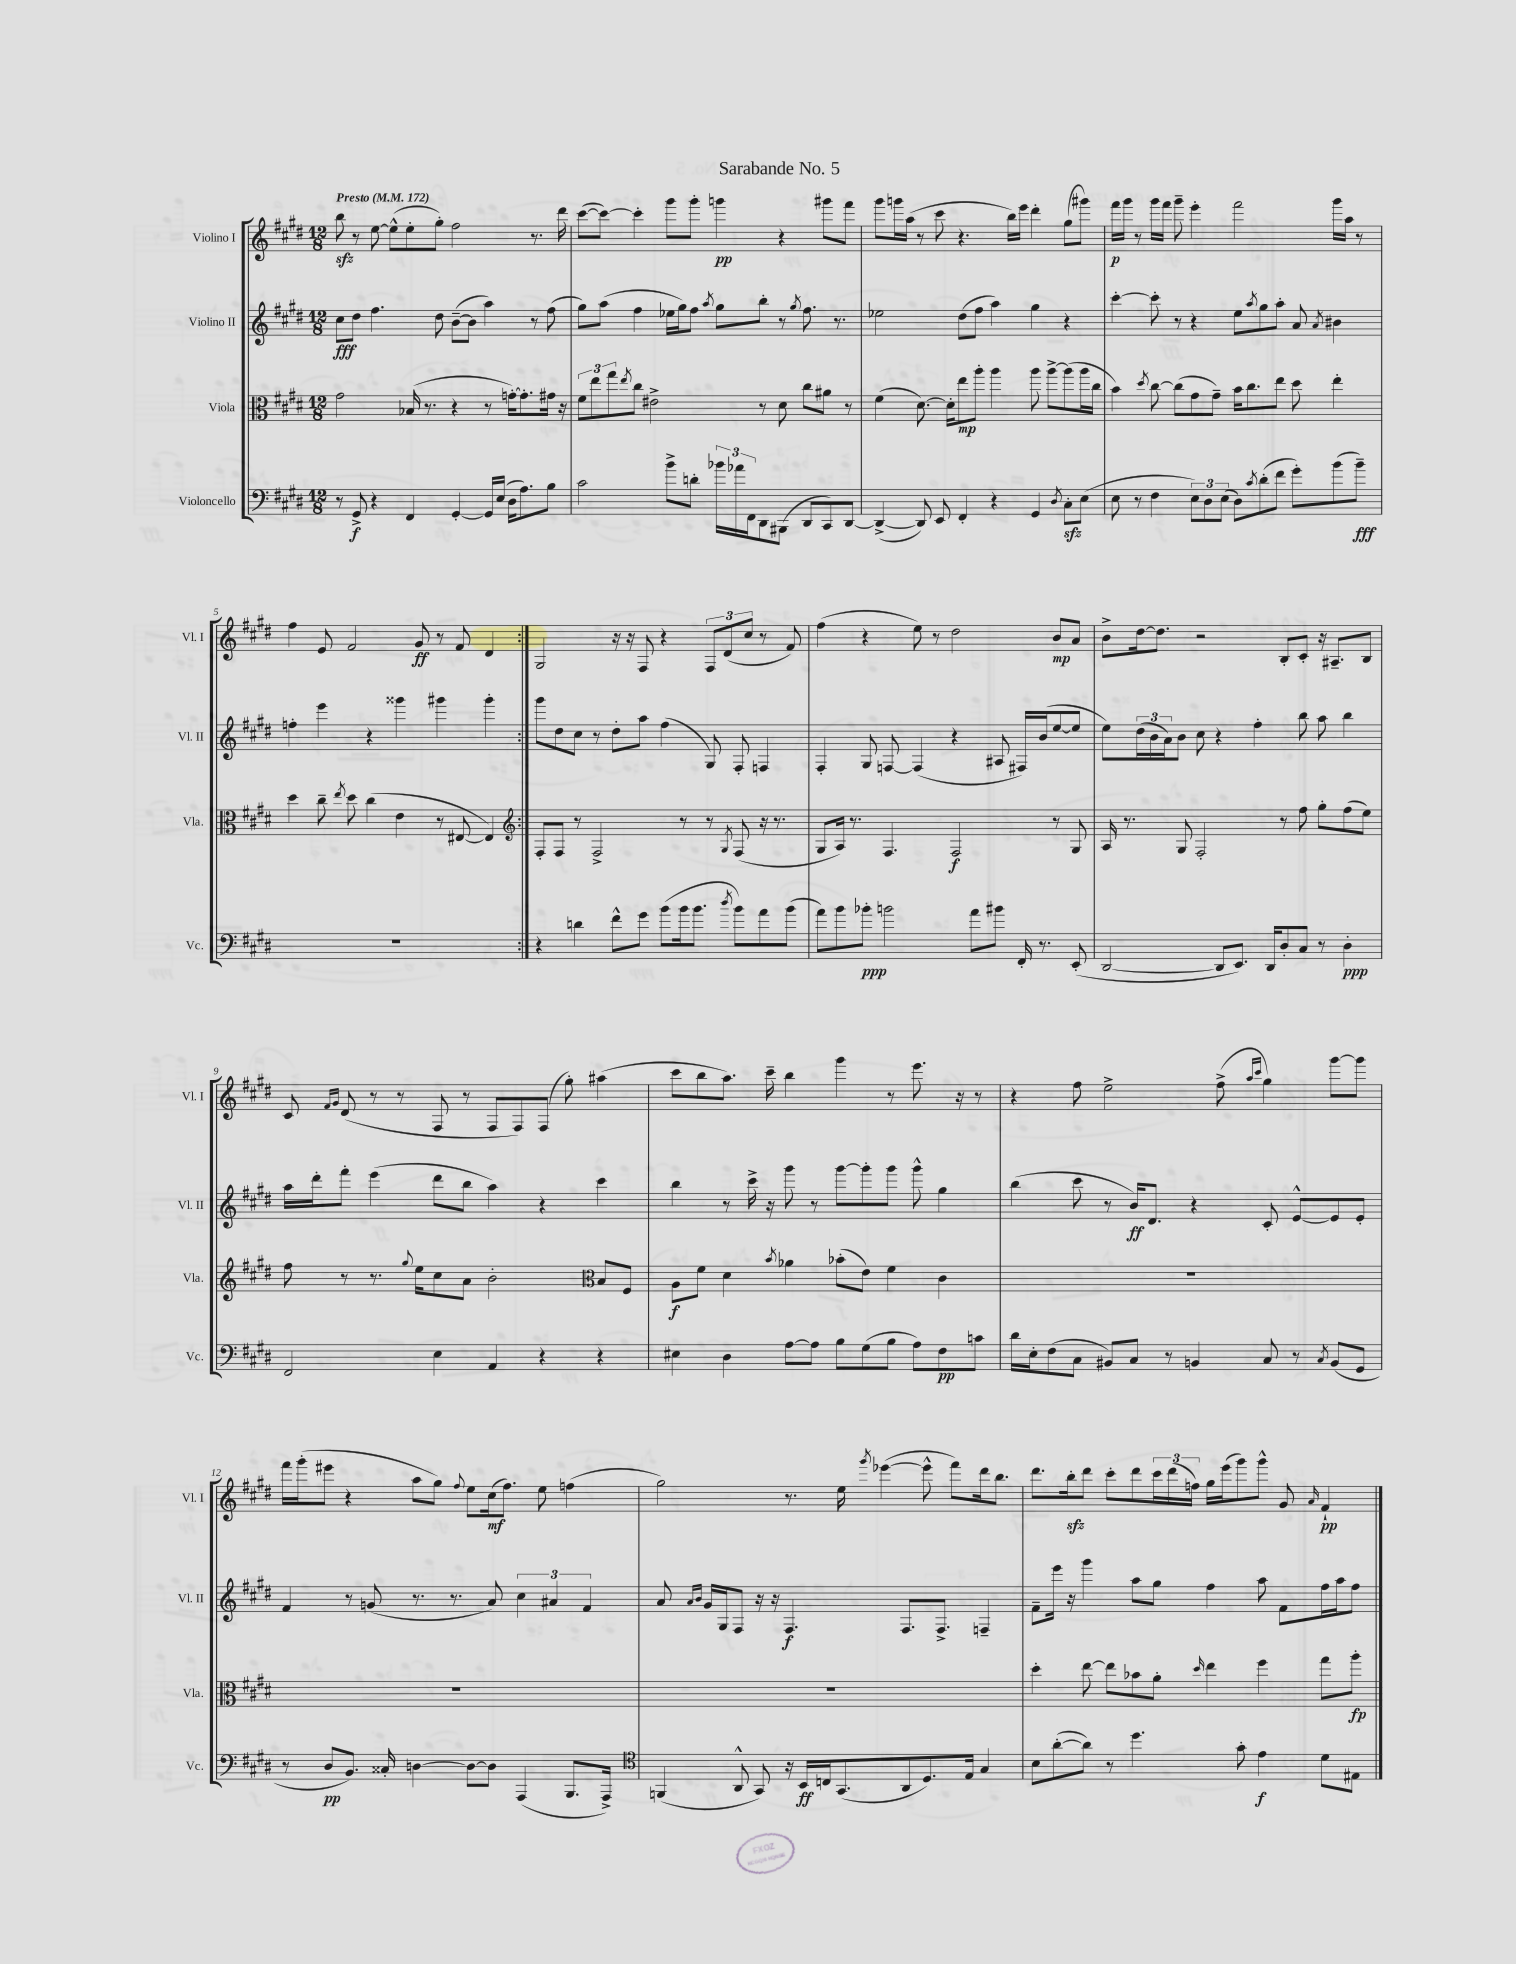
\header { title = "Sarabande No. 5" }
<<
\new StaffGroup <<
\new Staff = "s0" \with { instrumentName = "Violino I" shortInstrumentName = "Vl. I" } {
    \clef treble \key e \major \numericTimeSignature \time 12/8 \tempo "Presto" 4 = 172
    \repeat volta 2 { b''8\sfz r8 e''8~ e''8-^( e''8-. gis''8-.) fis''2 r8. dis'''16 |
    cis'''8~( cis'''8~) cis'''4-. gis'''8 gis'''8-. g'''4\pp r4 gis'''8 fis'''8 |
    gis'''8 g'''16 a''16( r8 cis'''8 r4. b''16) e'''16 dis'''4-. gis''8( gis'''8) |
    fis'''16\p gis'''16 r8 gis'''16 fis'''16 gis'''8-- e'''4-. fis'''2 gis'''16 a''16 r8 |
    fis''4 e'8 fis'2 gis'8\ff r8 fis'8 dis'4 | }
    gis2 r16 r16 fis8 r4 \tuplet 3/2 { fis8 dis'8( cis''8 } r8 fis'8) |
    fis''4( r4 e''8) r8 dis''2 b'8\mp a'8 |
    b'8-> dis''16~ dis''8. r2 b8-. cis'8-. r16 ais8.-- b8 |
    cis'8 \grace { fis'16 gis'16 } dis'8( r8 r8 fis8 r8 fis8 fis8) fis8( gis''8-.) ais''4( |
    cis'''8 b''8 a''8.) cis'''16-- b''4 gis'''4 r8 e'''8. r16 r8 |
    r4 fis''8 e''2-> fis''8->( \grace { a''16 cis'''16 } gis''4) gis'''8~ gis'''8 |
    fis'''16 gis'''16-.( eis'''8 r4 a''8 gis''8) \appoggiatura { fis''8 } e''8 cis''16\mf( fis''8.) e''8 f''4( |
    gis''2) r8. e''16 \acciaccatura { gis'''8 } ees'''4~( ees'''8-^ fis'''8) dis'''16 b''8. |
    dis'''8. b''16-.\sfz dis'''8 cis'''8-. dis'''8 \tuplet 3/2 { cis'''16 dis'''16( f''16) } gis''16 e'''16( gis'''8) gis'''8-^ gis'8 \grace { a'16 } fis'4-!\pp \bar "|." |
}
\new Staff = "s1" \with { instrumentName = "Violino II" shortInstrumentName = "Vl. II" } {
    \clef treble \key e \major \numericTimeSignature \time 12/8
    \repeat volta 2 { cis''8\fff dis''8 fis''4. dis''8 b'8~--( b'8 a''4) r8 fis''8( |
    gis''8) a''8( fis''4 ees''16 gis''16) fis''8 \acciaccatura { a''8 } gis''8 b''8-. r8 \acciaccatura { gis''8 } fis''8. r8. |
    ees''2 dis''8( fis''8 a''4) gis''4 r4 |
    cis'''4~-. cis'''8-. r8 r4 e''8 \acciaccatura { a''8 } gis''8 a''8-. a'8 \acciaccatura { a'8 } bis'4 |
    f''4-. e'''4 r4 gisis'''4 gis'''4 gis'''4-. | }
    gis'''8 dis''8 cis''8 r8 dis''8-. a''8 fis''4( gis8) fis8-. f4 |
    fis4-. gis8 f8~ f4( r4 ais8 fis16) b'16( e''8~ e''8 |
    e''8) \tuplet 3/2 { dis''16( b'16 a'16) } b'8 cis''8 r4 fis''4-. b''8 a''8 b''4 |
    a''16 dis'''16-. fis'''8-. e'''4( dis'''8 b''8 a''4) r4 cis'''4 |
    b''4 r8 cis'''16-> r16 gis'''8 r8 gis'''8~ gis'''8-. gis'''8 gis'''8-^ gis''4 |
    b''4( cis'''8 r8 b'16\ff) dis'8. r4 cis'8-. e'8~-^ e'8 e'8-. |
    fis'4 r8 g'8( r8. r8. a'8) \tuplet 3/2 { cis''4 ais'4 fis'4 } |
    a'8 \grace { a'16 b'16 } gis'16 gis16 fis8 r16 r16 fis4.\f fis8. fis8.-> f4-- |
    fis'8-- e'''16 r16 gis'''4 a''8 gis''8 fis''4 a''8 fis'8 fis''16 a''16 fis''8 \bar "|." |
}
\new Staff = "s2" \with { instrumentName = "Viola" shortInstrumentName = "Vla." } {
    \clef alto \key e \major \numericTimeSignature \time 12/8
    \repeat volta 2 { gis'2 bes16( r8. r4 r8 g'16~-.) g'8.-. gis'16 r16 |
    \tuplet 3/2 { fis'8 e''8 gis''8 } \acciaccatura { e''8 } cis''8 eis'2-> r8 dis'8 cis''8 ais'8 r8 |
    fis'4( dis'8.~) dis'16-. e''8\mp a''8-. a''4 a''8 a''8~-> a''8( a''16 cis''16 |
    b'4) \acciaccatura { dis''8 } cis''8~ cis''8( gis'8 gis'8--) b'16 cis''8. e''8 dis''8 e''4-. |
    dis''4 cis''8-- \acciaccatura { e''8 } dis''8 cis''4( e'4 r8 eis8~ eis4) | }
    \clef treble fis8-. fis8 r8 fis2-> r8 r8 \acciaccatura { gis8 } fis8( r16 r8. |
    gis8 a16) r8. fis4. fis2\f r8 gis8 |
    a16 r8. gis8 fis2-. r8 fis''8 gis''8-. fis''8( e''8) |
    fis''8 r8 r8. \appoggiatura { gis''8 } e''16 cis''8 a'8 b'2-. \clef alto b8 fis8 |
    a8\f fis'8 dis'4 \acciaccatura { b'8 } aes'4 bes'8-.( e'8) fis'4 cis'4 |
    R1. |
    R1. |
    R1. |
    dis''4-. e''8~ e''8 bes'8 a'8-. \grace { dis''16 } e''4 fis''4 gis''8 a''8-.\fp \bar "|." |
}
\new Staff = "s3" \with { instrumentName = "Violoncello" shortInstrumentName = "Vc." } {
    \clef bass \key e \major \numericTimeSignature \time 12/8
    \repeat volta 2 { r8 gis,8->\f r4 fis,4 gis,4~-. gis,16 e16( dis16 a8.) b8 |
    cis'2 b'8-> d'8-. \tuplet 3/2 { bes'16 aes'16 fis,16 } dis,8 bis,,8( dis,8 cis,8) dis,8~ |
    dis,4~->( dis,8) e,8 fis,4-. r4 gis,4 \acciaccatura { dis8 } cis8-.\sfz e8( |
    e8 r8 fis4 \tuplet 3/2 { e8) dis8 e8( } dis8) \acciaccatura { cis'8 } dis'8-.( fis'8 gis'8-.) b'8( b'8--\fff) |
    R1. | }
    r4 d'4 fis'8-^ gis'8 b'8( b'16 b'8. \acciaccatura { dis''8 } b'8) a'8 b'8( |
    a'8) b'8 bes'8-.\ppp b'2 a'8 bis'8 fis,16-. r8. e,8-.( |
    dis,2~ dis,8 e,8.) dis,16 dis8-. cis8 r8 dis4-.\ppp |
    fis,2 e4 a,4 r4 r4 |
    eis4 dis4 a8~ a8 b8 gis8( b8 a8) fis8\pp c'8 |
    dis'16 e16-. fis8( cis8 bis,8) cis8 r8 b,4 cis8 r8 \acciaccatura { cis8 } b,8( gis,8 |
    r8 dis8\pp b,8.) cisis16-. d4~ d8~ d8 a,,4( b,,8. a,,16->) |
    \clef tenor f,4( a,8-^ gis,8) r16 b,16\ff c16 gis,8.( a,8 dis8.) e16 gis4 |
    b8 a'8~-.( a'8) r8 dis''4. gis'8-. e'4\f dis'8 eis8 \bar "|." |
}
>>
>>
